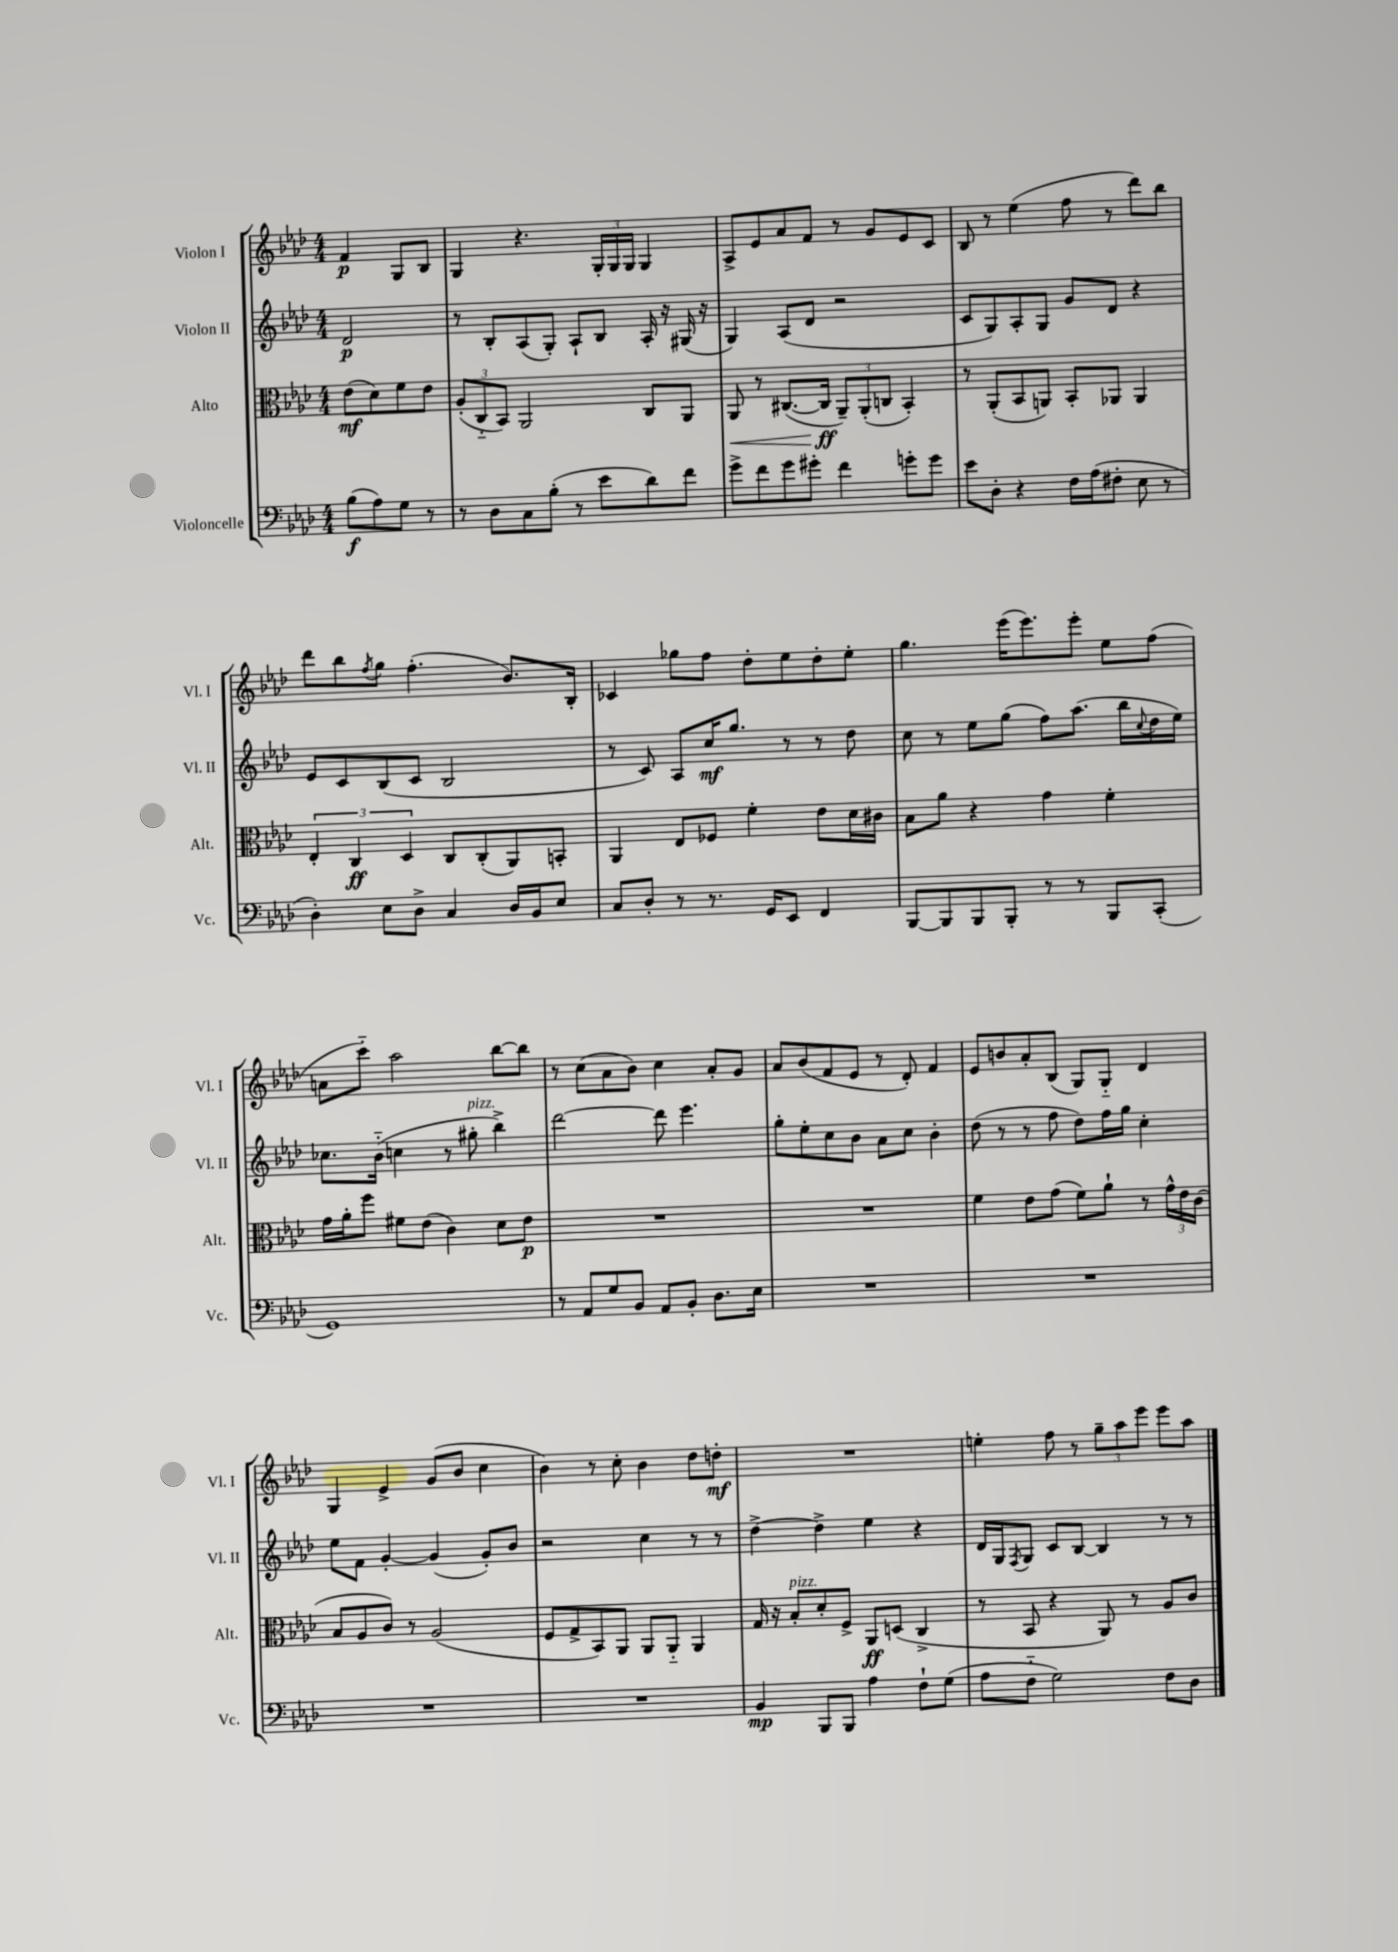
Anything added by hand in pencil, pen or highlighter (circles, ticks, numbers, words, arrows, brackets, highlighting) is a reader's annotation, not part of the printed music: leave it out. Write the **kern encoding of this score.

**kern	**dynam	**kern	**dynam	**kern	**dynam	**kern	**dynam
*part4	*part4	*part3	*part3	*part2	*part2	*part1	*part1
*staff4	*staff4	*staff3	*staff3	*staff2	*staff2	*staff1	*staff1
*I"Violoncelle	*	*I"Alto	*	*I"Violon II	*	*I"Violon I	*
*I'Vc.	*	*I'Alt.	*	*I'Vl. II	*	*I'Vl. I	*
*clefF4	*	*clefC3	*	*clefG2	*	*clefG2	*
*k[b-e-a-d-]	*	*k[b-e-a-d-]	*	*k[b-e-a-d-]	*	*k[b-e-a-d-]	*
*M4/4	*	*M4/4	*	*M4/4	*	*M4/4	*
=	=	=	=	=	=	=	=
(8B-\L	f	(8e-\L	mf	2d-/	p	4f/	p
8A-\)	.	8d-\)	.	.	.	.	.
8G\J	.	8f\	.	.	.	8G/L	.
8r	.	8e-\J	.	.	.	8B-/J	.
=1	=1	=1	=1	=1	=1	=1	=1
8r	.	(12A-'/L	.	8r	.	4G/	.
.	.	12C/	.	.	.	.	.
8D-\L	.	.	.	8B-'/L	.	.	.
.	.	12BB-/J)	.	.	.	.	.
8C\	.	2AA-/	.	(8A-/	.	4.r	.
(8B-'\J	.	.	.	8G'/J)	.	.	.
8r	.	.	.	8A-`/L	.	.	.
8e-\L	.	.	.	8B-/J	.	24G'/LL	.
.	.	.	.	.	.	24G/	.
.	.	.	.	.	.	24G/JJ	.
8d-\)	.	8C/L	.	16A-'/	.	4G/	.
.	.	.	.	16r	.	.	.
8f\J	.	8AA-/J	.	(16G#X/	.	.	.
.	.	.	.	16r	.	.	.
=2	=2	=2	=2	=2	=2	=2	=2
!	!	!	!LO:HP:b	!	!	!	!
8g^\L	.	8AA-/	<	4G/)	.	8A-^/L	.
8f\	.	8r	.	.	.	8e-/	.
8g\	.	([8.C#X/L	.	(8A-/L	.	8a-/	.
8g#X'\J	.	.	.	8d-/J	.	8f/J	.
.	.	16C#/Jk]	ff	.	.	.	.
4f\	.	12AA-~/L)	[	2r	.	8r	.
.	.	(12AA-'/	.	.	.	.	.
.	.	.	.	.	.	8g/L	.
.	.	12Cn/J	.	.	.	.	.
8gn'\L	.	4BB-'/)	.	.	.	8e-/	.
8g\J	.	.	.	.	.	8c/J	.
=3	=3	=3	=3	=3	=3	=3	=3
8e-\L	.	8r	.	8c/L	.	8B-/	.
8D-'\J	.	(8AA-'/L	.	8G/)	.	8r	.
4r	.	8BB-/	.	8A-'/	.	(4ee-\	.
.	.	8AAn/J)	.	8G/J	.	.	.
16F\LL	.	8BB-'/L	.	8g/L	.	8ff\	.
(16A-\J	.	.	.	.	.	.	.
8F#X'\J	.	8AA-X/J	.	8d-/J	.	8r	.
8E-\	.	4AA-/	.	4r	.	8ddd-\L)	.
8r	.	.	.	.	.	8bb-\J	.
!!LO:LB:g=z
=4	=4	=4	=4	=4	=4	=4	=4
4D-'\)	.	6E-'/	.	8e-/L	.	8ddd-\L	.
.	.	.	.	8c/	.	8bb-\	.
.	.	6C/	ff	.	.	.	.
.	.	.	.	.	.	8qff/	.
8E-\L	.	.	.	(8B-/	.	8gg\J	.
.	.	6D-/	.	.	.	.	.
8D-^\J	.	.	.	8c/J	.	(4.ff'\	.
4C/	.	8C/L	.	2B-/	.	.	.
.	.	(8C'/	.	.	.	.	.
16D-/LL	.	8AA-/)	.	.	.	8.b-/L)	.
16BB-/J	.	.	.	.	.	.	.
8E-/J	.	8BBn'/J	.	.	.	.	.
.	.	.	.	.	.	16B-'/Jk	.
=5	=5	=5	=5	=5	=5	=5	=5
8C/L	.	4AA-/	.	8r	.	4c-X/	.
8D-'/J	.	.	.	8c/)	.	.	.
8r	.	8E-/L	.	8A-/L	.	8gg-X\L	.
8.r	.	8F-X/J	.	16cc/K	mf	8ff\J	.
.	.	.	.	8.gg/J	.	.	.
.	.	4f'\	.	.	.	8dd-'\L	.
16GG/KL	.	.	.	.	.	.	.
8EE-/J	.	.	.	8r	.	8ee-\	.
4FF/	.	8e-\L	.	8r	.	8dd-'\	.
.	.	16d-\L	.	8dd-\	.	8ee-'\J	.
.	.	16c#X\JJ	.	.	.	.	.
=6	=6	=6	=6	=6	=6	=6	=6
[8BBB-/L	.	8B-\L	.	8cc\	.	4.gg\	.
8BBB-/]	.	8a-\J	.	8r	.	.	.
8BBB-/	.	4r	.	8ee-\L	.	.	.
8BBB-'/J	.	.	.	(8gg\J	.	(16eee-\KL	.
.	.	.	.	.	.	8.eee-\)	.
8r	.	4g\	.	8ff\L)	.	.	.
8r	.	.	.	(8.aa-\J	.	8eee-'\J	.
8BBB-/L	.	4f'\	.	.	.	8ee-\L	.
.	.	.	.	16bb-\LL	.	.	.
.	.	.	.	8qqcc/	.	.	.
(8CC'/J	.	.	.	16dd-\	.	(8ff\J	.
.	.	.	.	16ee-\JJ)	.	.	.
!!LO:LB:g=z
=7	=7	=7	=7	=7	=7	=7	=7
1GG)	.	16g\LL	.	8.cc-X\L	.	8an\L	.
.	.	16a-'\J	.	.	.	.	.
.	.	8ff\J	.	.	.	8ccc\J)	.
.	.	.	.	(16b-\Jk	.	.	.
.	.	8f#X\L	.	4ccn\	.	2aa-\	.
.	.	(8e-\J	.	.	.	.	.
.	.	4c\)	.	8r	.	.	.
!	!	!	!	!LO:TX:a:i:t=pizz.	!	!	!
.	.	.	.	8gg#X'\	.	.	.
.	.	8d-\L	.	4bb-^\)	.	[8bb-\L	.
.	.	8e-\J	p	.	.	8bb-\J]	.
=8	=8	=8	=8	=8	=8	=8	=8
8r	.	1r	.	[2ddd-\	.	8r	.
8AA-/L	.	.	.	.	.	(8cc\L	.
8G/	.	.	.	.	.	8a-\	.
8BB-/J	.	.	.	.	.	8b-\J)	.
8AA-/L	.	.	.	8ddd-\]	.	4cc\	.
8BB-'/J	.	.	.	4.eee-\	.	.	.
8.D-\L	.	.	.	.	.	8a-'/L	.
.	.	.	.	.	.	8g/J	.
16E-\Jk	.	.	.	.	.	.	.
=9	=9	=9	=9	=9	=9	=9	=9
1r	.	1r	.	8gg'\L	.	8a-/L	.
.	.	.	.	8ee-'\	.	(8b-/	.
.	.	.	.	8cc\	.	8f/	.
.	.	.	.	8b-\J	.	8e-/J	.
.	.	.	.	8a-\L	.	8r	.
.	.	.	.	8cc\J	.	8d-'/)	.
.	.	.	.	4b-'\	.	4f/	.
=10	=10	=10	=10	=10	=10	=10	=10
1r	.	4f\	.	(8dd-\	.	8e-/L	.
.	.	.	.	8r	.	8bn/	.
.	.	8e-\L	.	8r	.	8a-'/	.
.	.	(8g\J	.	8ff\	.	(8B-/J	.
.	.	8f\L)	.	8dd-\L)	.	8G/L)	.
.	.	8a-`\J	.	16ff\L	.	8G/J	.
.	.	.	.	16gg\JJ	.	.	.
.	.	8r	.	4cc'\	.	4d-/	.
.	.	24g^^\LL	.	.	.	.	.
.	.	24e-\	.	.	.	.	.
.	.	(24c\JJ	.	.	.	.	.
!!LO:LB:g=z
=11	=11	=11	=11	=11	=11	=11	=11
1r	.	8B-/L	.	8ee-\L	.	4G/	.
.	.	8A-/	.	8f\J	.	.	.
.	.	8c/J)	.	[4g'/	.	4e-^/	.
.	.	8r	.	.	.	.	.
.	.	(2A-/	.	(4g/]	.	(8g/L	.
.	.	.	.	.	.	8b-/J	.
.	.	.	.	8g'/L)	.	4cc\	.
.	.	.	.	8b-/J	.	.	.
=12	=12	=12	=12	=12	=12	=12	=12
1r	.	8F/L	.	2r	.	4b-\)	.
.	.	8G^/	.	.	.	.	.
.	.	8BB-/)	.	.	.	8r	.
.	.	8AA-/J	.	.	.	8cc'\	.
.	.	8AA-/L	.	4cc\	.	4b-\	.
.	.	8AA-/J	.	.	.	.	.
.	.	4AA-/	.	8r	.	8dd-\L	.
.	.	.	.	8r	.	8ddn'\J	mf
=13	=13	=13	=13	=13	=13	=13	=13
4BB-/	mp	16G/	.	[4dd-^\	.	1r	.
.	.	16r	.	.	.	.	.
!	!	!LO:TX:a:i:t=pizz.	!	!	!	!	!
.	.	8B-'/L	.	.	.	.	.
8BBB-/L	.	8d-'/	.	4dd-^\]	.	.	.
8BBB-/J	.	8F^/J	.	.	.	.	.
4A-\	.	8AA-/L	ff	4ee-\	.	.	.
.	.	(8Dn/J	.	.	.	.	.
8F`\L	.	4C^/	.	4r	.	.	.
(8G\J	.	.	.	.	.	.	.
=14	=14	=14	=14	=14	=14	=14	=14
8A-\L	.	8r	.	16d-/LL	.	4een'\	.
.	.	.	.	16G/J	.	.	.
.	.	.	.	8qF/	.	.	.
8F\J	.	8BB-/	.	8G/J	.	.	.
2G\)	.	4r	.	8c/L	.	8ff\	.
.	.	.	.	[8B-/J	.	8r	.
.	.	8AA-/)	.	4B-/]	.	12gg~\L	.
.	.	.	.	.	.	12aa-\	.
.	.	8r	.	.	.	.	.
.	.	.	.	.	.	12eee-\J	.
8F\L	.	8A-/L	.	8r	.	8eee-\L	.
8D-\J	.	8c/J	.	8r	.	8aa-\J	.
==	==	==	==	==	==	==	==
*-	*-	*-	*-	*-	*-	*-	*-
